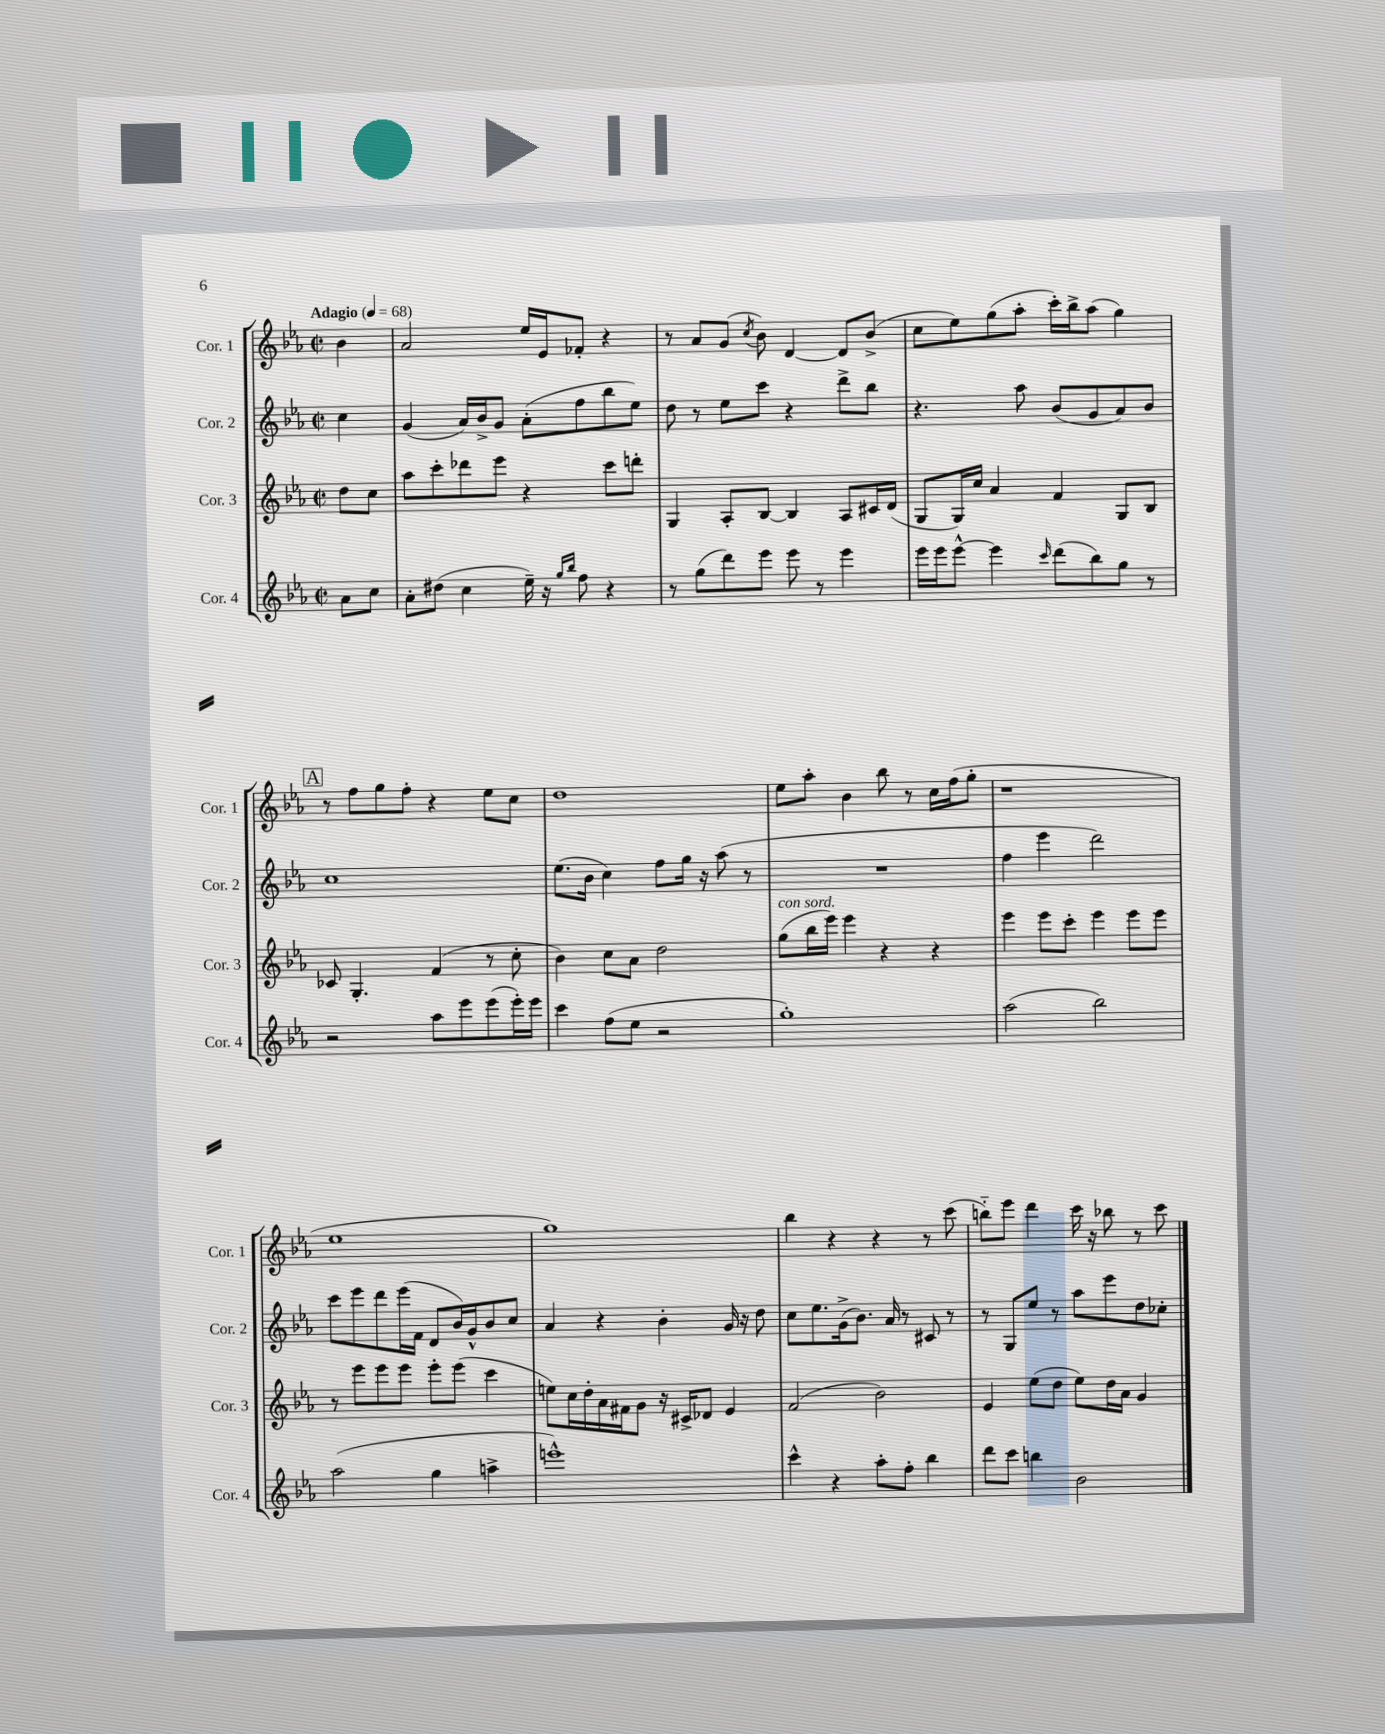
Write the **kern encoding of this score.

**kern	**kern	**kern	**kern
*staff4	*staff3	*staff2	*staff1
*clefG2	*clefG2	*clefG2	*clefG2
*k[b-e-a-]	*k[b-e-a-]	*k[b-e-a-]	*k[b-e-a-]
*M2/2	*M2/2	*M2/2	*M2/2
*met(c|)	*met(c|)	*met(c|)	*met(c|)
*MM68	*MM68	*MM68	*MM68
8a-	8dd	4cc	4b-
8cc	8cc	.	.
=	=	=	=
8a-'	8aa-	(4g	2a-
(8dd#	8ccc'	.	.
4cc	8ddd-	16a-)	.
.	.	16b-^	.
.	8eee-	8g	.
16ee-~)	4r	(8a-'	16ee-
16r	.	.	16e-
16qqgg	.	.	.
16qqbb-	.	.	.
8ff	.	8ff	8f-'
4r	8ccc	8bb-	4r
.	8ddd'	8ee-)	.
=	=	=	=
8r	4G	8dd	8r
(8gg	.	8r	8a-
8ddd)	8A-'	8ee-	(8g
.	.	.	8qcc
8eee-	[8B-	8ccc	8b-)
8eee-	4B-]	4r	[4d
8r	.	.	.
4eee-	8A-	8ddd^	8d]
.	16c#	8bb-	(8b-^
.	(16d	.	.
=	=	=	=
16eee-	8G	4.r	8cc
16eee-	.	.	.
[8eee-^^	16G)	.	8ee-)
.	16cc	.	.
4eee-]	4a-	.	(8gg
.	.	8aa-	8aa-'
16qqccc	.	.	.
(8ddd	4f	(8b-	16ccc')
.	.	.	16bb-^
8bb-)	.	8g	(8aa-
8gg	8G	8a-)	4gg)
8r	8B-	8b-	.
=	=	=	=
2r	8c-	1cc	8r
.	4.G'	.	8ff
.	.	.	8gg
.	.	.	8ff'
8aa-	(4f	.	4r
8eee-	.	.	.
(8eee-	8r	.	8ee-
16eee-')	8cc'	.	8cc
16eee-	.	.	.
=	=	=	=
4ccc	4b-)	(8.ee-	1dd
.	.	16b-	.
(8ff	8cc	4cc)	.
8ee-	8a-	.	.
2r	2dd	8ff	.
.	.	16gg	.
.	.	16r	.
.	.	(8aa-	.
.	.	8r	.
=	=	=	=
1gg')	(8gg	1r	8ee-
.	16bb-	.	8aa-'
.	16eee-)	.	.
.	4eee-	.	4b-
.	4r	.	8bb-
.	.	.	8r
.	4r	.	16cc
.	.	.	(16ff
.	.	.	8gg'
=	=	=	=
(2aa-	4eee-	4ff	1r
.	8eee-	4eee-	.
.	8ccc'	.	.
2bb-)	4eee-	2ddd)	.
.	8eee-	.	.
.	8eee-	.	.
=	=	=	=
(2aa-	8r	8ccc	1ee-
.	8eee-	8eee-	.
.	8eee-	8ddd	.
.	8eee-	(16eee-	.
.	.	16f	.
4gg	8eee-'	8d	.
.	(8eee-	16b-)	.
.	.	16g^^	.
4aa^	4ccc	8b-	.
.	.	8cc	.
=	=	=	=
1eee^^)	8ee)	4a-	1gg)
.	16cc	.	.
.	16dd'	.	.
.	16a-	4r	.
.	16f#	.	.
.	8g	.	.
.	16r	4b-'	.
.	16c#^	.	.
.	8d-	.	.
.	4e-	16g	.
.	.	16r	.
.	.	8dd	.
=	=	=	=
4ccc^^	(2f	8cc	4bb-
.	.	8.ee-	.
4r	.	.	4r
.	.	(16g^	.
.	.	8.b-)	.
8aa-'	2b-)	.	4r
.	.	16a-	.
8ff'	.	8r	.
4bb-	.	8c#	8r
.	.	8r	(8ccc
=	=	=	=
8ddd	4e-	8r	8bb'~)
8ccc	.	8G	8eee-
4bb	(8ee-	8ee-	4ddd
.	8dd	8r	.
2b-	8ee-)	8aa-	16ccc
.	.	.	16r
.	16dd	8eee-	8bb-
.	16a-	.	.
.	4g	8dd	8r
.	.	8cc-'	8ccc
==	==	==	==
*-	*-	*-	*-
